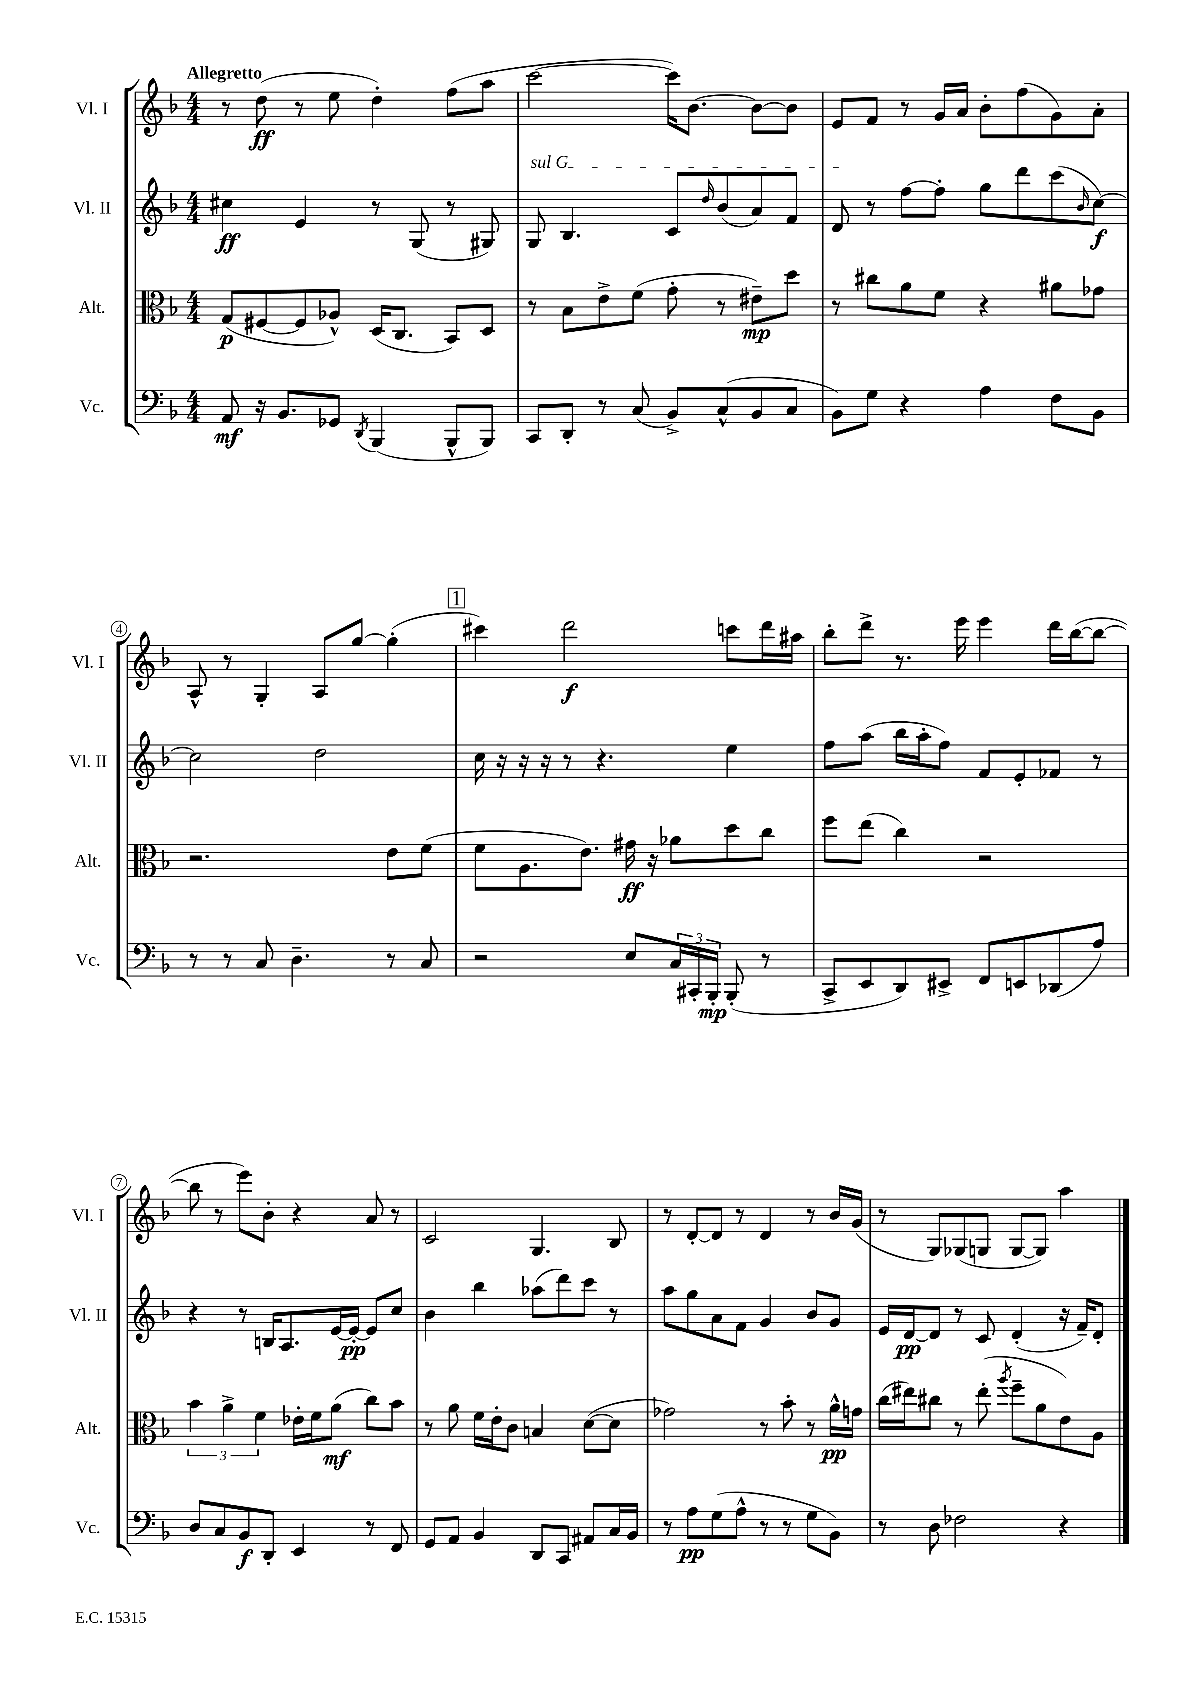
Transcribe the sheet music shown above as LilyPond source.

<<
\new StaffGroup <<
\new Staff = "s0" \with { instrumentName = "Vl. I" shortInstrumentName = "Vl. I" } {
    \clef treble \key f \major \numericTimeSignature \time 4/4 \tempo "Allegretto"
    r8 d''8\ff( r8 e''8 d''4-.) f''8( a''8 |
    c'''2~ c'''16) bes'8.~ bes'8~ bes'8 |
    e'8 f'8 r8 g'16 a'16 bes'8-. f''8( g'8) a'8-. |
    a8-^ r8 g4-. a8 g''8~ g''4-.( |
    \mark \markup { \box "1" } cis'''4) d'''2\f c'''8 d'''16 ais''16 |
    bes''8-. d'''8-> r8. e'''16 e'''4 d'''16 bes''16~( bes''8~ |
    bes''8 r8 e'''8) bes'8-. r4 a'8 r8 |
    c'2 g4. bes8 |
    r8 d'8~-. d'8 r8 d'4 r8 bes'16 g'16( |
    r8 g8) ges8( g8 g8~ g8) a''4 \bar "|." |
}
\new Staff = "s1" \with { instrumentName = "Vl. II" shortInstrumentName = "Vl. II" } {
    \clef treble \key f \major \numericTimeSignature \time 4/4
    cis''4\ff e'4 r8 g8( r8 gis8) |
    \once \override TextSpanner.bound-details.left.text = \markup { \italic "sul G" } g8\startTextSpan bes4. c'8 \grace { d''16 } bes'8( a'8) f'8 |
    d'8\stopTextSpan r8 f''8~ f''8-. g''8 d'''8 c'''8( \grace { bes'16 } c''8~\f) |
    c''2 d''2 |
    \mark \markup { \box "1" } c''16 r16 r16 r16 r8 r4. e''4 |
    f''8 a''8( bes''16 a''16-. f''8) f'8 e'8-. fes'8 r8 |
    r4 r8 b16 a8. e'16~ e'16~-.\pp e'8 c''8 |
    bes'4 bes''4 aes''8( d'''8) c'''8 r8 |
    a''8 g''8 a'8 f'8 g'4 bes'8 g'8 |
    e'16 d'16~\pp d'8 r8 c'8 d'4-.( r16 f'16--) d'8-. \bar "|." |
}
\new Staff = "s2" \with { instrumentName = "Alt." shortInstrumentName = "Alt." } {
    \clef alto \key f \major \numericTimeSignature \time 4/4
    g8\p( fis8~ fis8 aes8-^) d16( c8. bes,8) d8 |
    r8 bes8 e'8-> f'8( g'8-. r8 eis'8--\mp) d''8 |
    r8 cis''8 a'8 f'8 r4 ais'8 ges'8 |
    r2. e'8 f'8( |
    \mark \markup { \box "1" } f'8 a8. e'8.) gis'16\ff r16 aes'8 d''8 c''8 |
    f''8 e''8( c''4) r2 |
    \tuplet 3/2 { bes'4 a'4-> f'4 } ees'16-. f'16 a'8\mf( c''8) bes'8 |
    r8 a'8 f'16 e'16-. c'8 b4 d'8~( d'8 |
    ges'2) r8 bes'8-. r8 a'16-^\pp g'16 |
    c''16( eis''16) cis''8 r8 eis''8-.( \acciaccatura { a''8 } f''8-- a'8 e'8) a8 \bar "|." |
}
\new Staff = "s3" \with { instrumentName = "Vc." shortInstrumentName = "Vc." } {
    \clef bass \key f \major \numericTimeSignature \time 4/4
    a,8\mf r16 bes,8. ges,8 \acciaccatura { d,8 } bes,,4( bes,,8-^ bes,,8) |
    c,8 d,8-. r8 c8( bes,8->) c8-^( bes,8 c8 |
    bes,8) g8 r4 a4 f8 bes,8 |
    r8 r8 c8 d4.-- r8 c8 |
    \mark \markup { \box "1" } r2 e8 \tuplet 3/2 { c16 cis,16-. bes,,16-.\mp } bes,,8-.( r8 |
    c,8-> e,8 d,8) eis,8-> f,8 e,8 des,8( a8) |
    d8 c8 bes,8\f d,8-. e,4 r8 f,8 |
    g,8 a,8 bes,4 d,8 c,8 ais,8 c16 bes,16 |
    r8 a8\pp g8( a8-^ r8 r8 g8 bes,8) |
    r8 d8 fes2 r4 \bar "|." |
}
>>
>>
\layout { \context { \Score \override BarNumber.stencil = #(make-stencil-circler 0.1 0.3 ly:text-interface::print) } }
